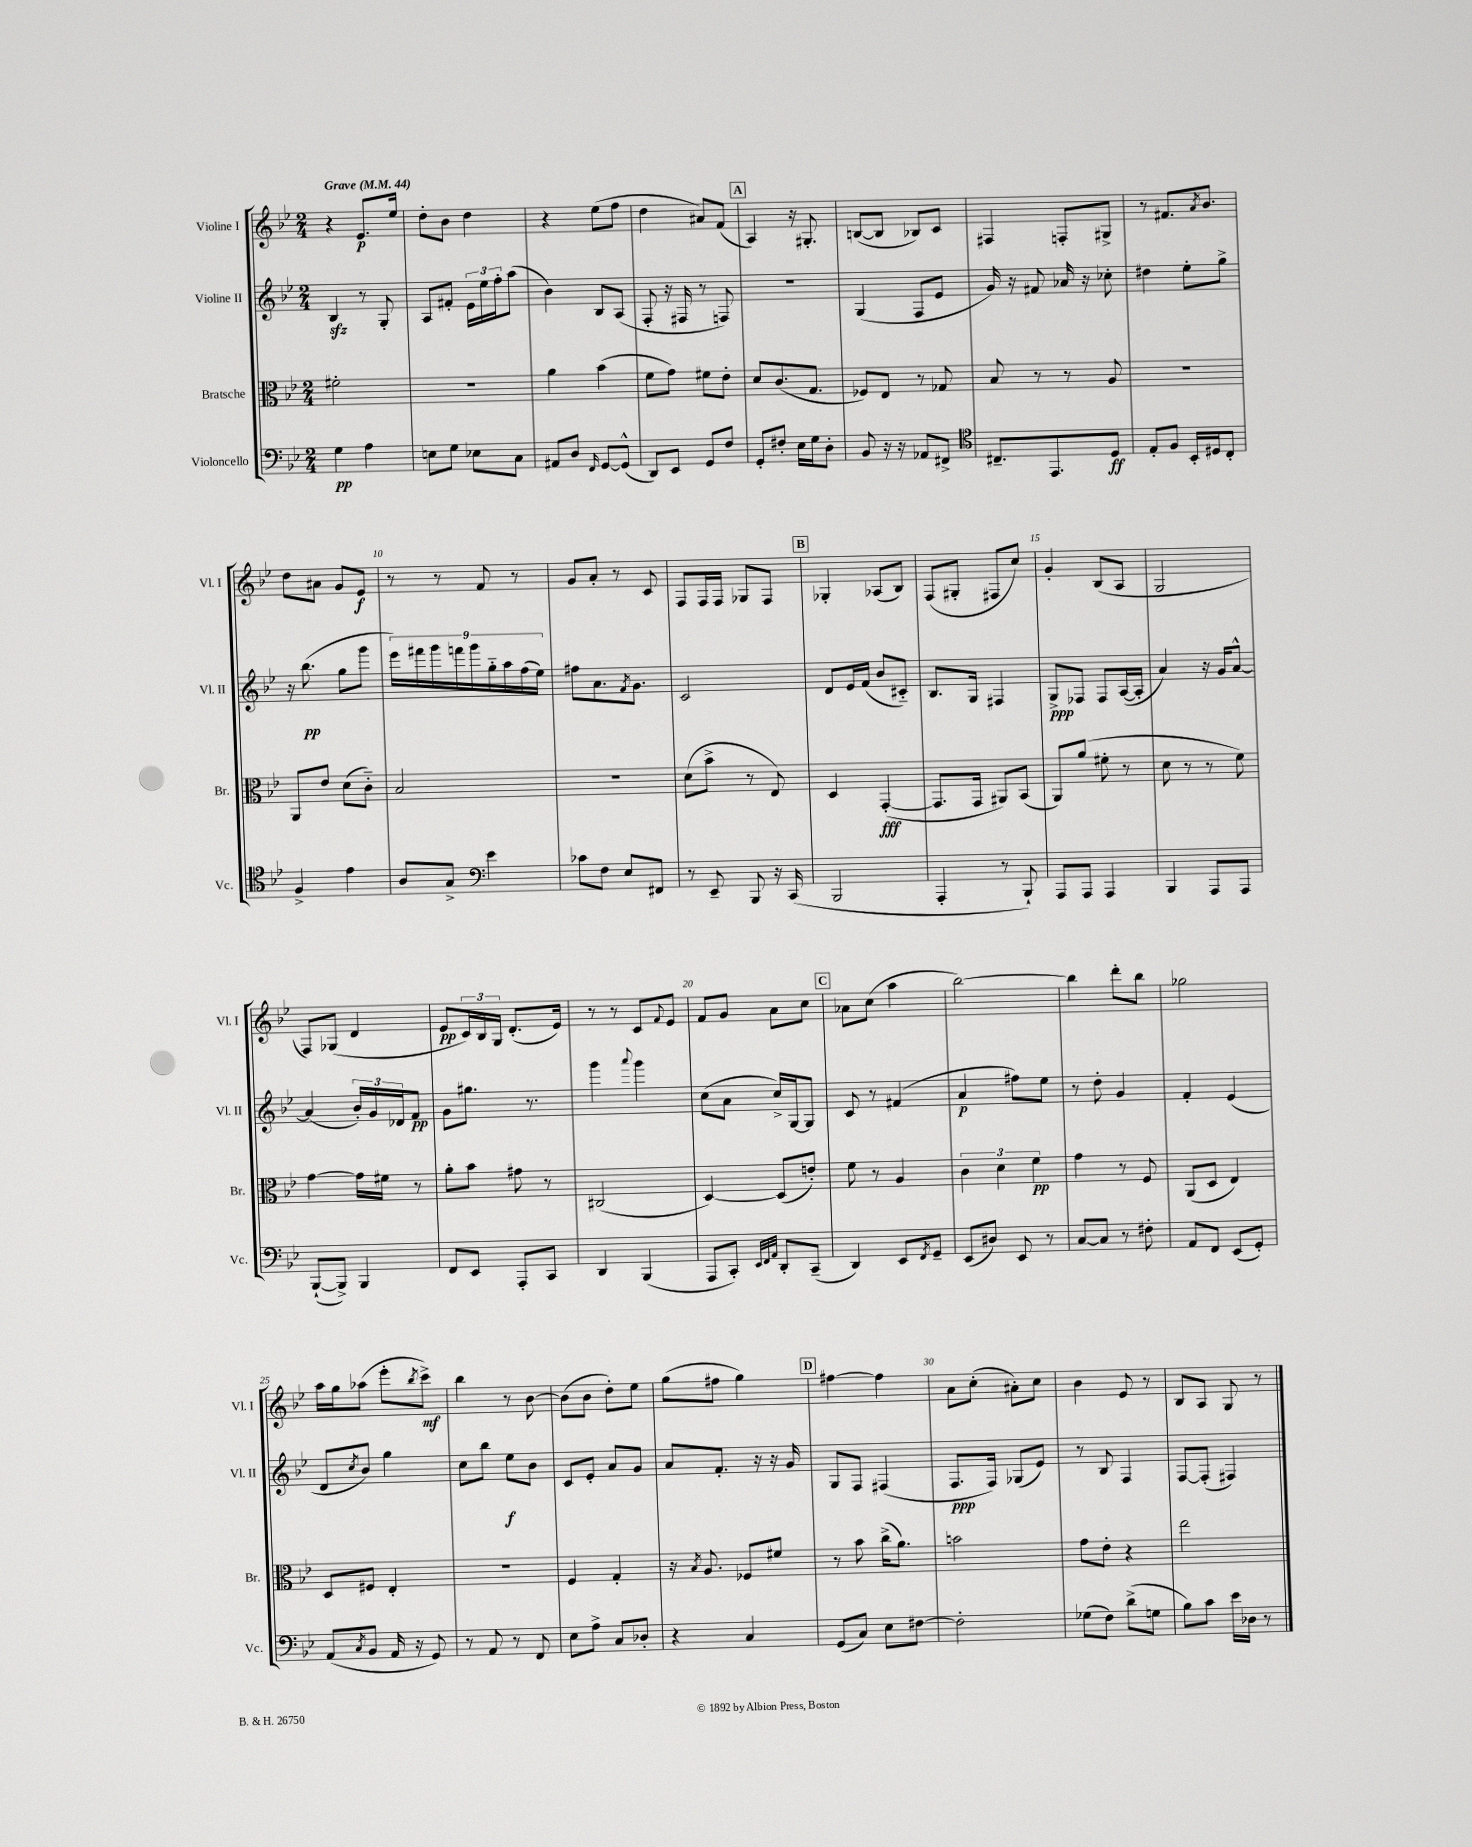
<<
\new StaffGroup <<
\new Staff = "s0" \with { instrumentName = "Violine I" shortInstrumentName = "Vl. I" } {
    \clef treble \key bes \major \numericTimeSignature \time 2/4 \tempo "Grave" 4 = 44
    r4 ees'8.\p ees''16 |
    d''8-. bes'8 d''4 |
    r4 ees''8( f''8 |
    d''4 ais'8) f'8( |
    \mark \markup { \box "A" } a4) r16 gis8.-. |
    b8~( b8 bes8) c'8 |
    fis4 f8-. gis8-> |
    r8 fis'8. \acciaccatura { a'8 } bes'8. |
    d''8 ais'8 g'8 ees'8\f |
    r8 r8 f'8 r8 |
    g'8 a'8-. r8 c'8 |
    f8 f16 f16 ges8 f8 |
    \mark \markup { \box "B" } ges4-. aes8( bes8) |
    f8( gis8-. fis8 c''8) |
    g'4-. bes8( a8 |
    g2 |
    f8) ges8( d'4 |
    ees'8\pp \tuplet 3/2 { c'16) bes16 g16 } d'8.-.( ees'16) |
    r8 r8 c'8 \appoggiatura { f'8 } ees'8 |
    f'8 g'8 a'8 c''8 |
    \mark \markup { \box "C" } aes'8 c''8( a''4 |
    bes''2~) |
    bes''4 d'''8-. bes''8 |
    ges''2 |
    a''16 g''16 aes''8( ees'''8-. \acciaccatura { bes''8 } c'''8->\mf) |
    bes''4 r8 bes'8~ |
    bes'8( bes'8 d''8-.) ees''8 |
    g''8( fis''8 g''4) |
    \mark \markup { \box "D" } fis''4~ fis''4 |
    a'8 c''8-.( ais'8-.) c''8 |
    bes'4 ees'8 r8 |
    bes8 a8 g8 r8 \bar "|." |
}
\new Staff = "s1" \with { instrumentName = "Violine II" shortInstrumentName = "Vl. II" } {
    \clef treble \key bes \major \numericTimeSignature \time 2/4
    bes4\sfz r8 g8-. |
    a8 fis'8-. \tuplet 3/2 { ees'16 ees''16 f''16-. } a''8( |
    bes'4) bes8 a8( |
    f8-. r16 fis16 r8 f8) |
    \mark \markup { \box "A" } r2 |
    g4( f8 ees'8 |
    g'16) r16 fis'8 aes'16 r16 ces''8-. |
    dis''4 ees''8-. g''8-> |
    r16 bes''8.\pp( g''8 g'''8 |
    \tuplet 9/8 { ees'''16) fis'''16 g'''16 f'''16 g'''16 g''16-_ a''16 f''16( ees''16) } |
    fis''8 a'8. \acciaccatura { f'8 } g'8. |
    c'2 |
    \mark \markup { \box "B" } d'8 ees'16 f'16( bes'8 cis'8-_) |
    bes8. g16 fis4 |
    g8->\ppp fes8 fes8 a16~( a16-. |
    a'4) r16 g'16 a'8~-^ |
    a'4( \tuplet 3/2 { bes'16-.) g'16 des'16 } f'8\pp |
    g'8 gis''8. r8. |
    g'''4 \appoggiatura { a'''8 } g'''4 |
    c''8( a'8 c''16->) g16~ g8 |
    \mark \markup { \box "C" } c'8 r8 fis'4( |
    a'4\p fis''8) ees''8 |
    r8 d''8-. g'4 |
    f'4-. ees'4( |
    d'8 \acciaccatura { c''8 } bes'8) g''4 |
    c''8 bes''8 ees''8\f bes'8 |
    c'8 ees'8-. a'8 g'8 |
    a'8 f'8.-. r16 r16 g'16 |
    \mark \markup { \box "D" } g8 f8 fis4( |
    f8.\ppp f16) ges8( ees'8) |
    r8 bes8 f4 |
    f8~ f8-.( fis4) \bar "|." |
}
\new Staff = "s2" \with { instrumentName = "Bratsche" shortInstrumentName = "Br." } {
    \clef alto \key bes \major \numericTimeSignature \time 2/4
    fis'2-. |
    r2 |
    a'4 bes'4( |
    f'8 g'8) fis'8 ees'8-. |
    \mark \markup { \box "A" } d'8 c'8.( g8. |
    fes8) ees8 r8 ges8 |
    bes8 r8 r8 a8 |
    R2 |
    a,8 ees'8 d'8( c'8-_) |
    bes2 |
    r2 |
    d'8( bes'8-> r8 ees8) |
    \mark \markup { \box "B" } d4 g,4~-.\fff( |
    g,8. g,16 ais,8) bes,8( |
    a,8) a'8( fis'8-. r8 |
    d'8 r8 r8 f'8) |
    g'4~ g'16 fis'16 r8 |
    a'8-. bes'8 gis'8 r8 |
    cis2( |
    d4~) d8( e'8-.) |
    \mark \markup { \box "C" } f'8 r8 a4 |
    \tuplet 3/2 { c'4 d'4 f'4\pp } |
    g'4 r8 f8 |
    a,8( d8 ees4) |
    d8 fis8 ees4-. |
    r2 |
    f4 g4-. |
    r16 \acciaccatura { bes8 } a8. fes8 fis'8 |
    \mark \markup { \box "D" } r8 bes'8 c''16->( a'8.) |
    b'2 |
    g'8 ees'8-. r4 |
    ees''2 \bar "|." |
}
\new Staff = "s3" \with { instrumentName = "Violoncello" shortInstrumentName = "Vc." } {
    \clef bass \key bes \major \numericTimeSignature \time 2/4
    g4\pp a4 |
    e8 g8 ees8 c8 |
    ais,8 d8 \grace { f,16 } g,8~ g,8-^( |
    d,8) ees,8 g,8 f8 |
    \mark \markup { \box "A" } g,8-. fis8-. ees16 g16 d8-. |
    bes,8 r16 r16 aes,8 fis,8-> |
    \clef tenor cis8.-- ees,8. d8\ff |
    ees8-. f8 bes,16-. dis16 c8-. |
    f4-> ees'4 |
    a8 g8-> \clef bass ees'4 |
    ces'8 f8 ees8 fis,8 |
    r8 ees,8-- bes,,8 r16 c,16( |
    \mark \markup { \box "B" } bes,,2 |
    a,,4-. r8 bes,,8-!) |
    a,,8 a,,8 a,,4 |
    bes,,4 a,,8 a,,8 |
    bes,,8~-!( bes,,8->) bes,,4 |
    f,8 ees,8 a,,8-. c,8 |
    d,4 bes,,4( |
    a,,8 c,8-.) \grace { ees,32 f,32 a,32 } d,8-. c,8--( |
    \mark \markup { \box "C" } d,4) ees,8 \acciaccatura { f,8 } g,8-- |
    ees,8( dis8) ees,8 r8 |
    c8~ c8 r8 fis8-. |
    a,8 f,8 ees,8( g,8-.) |
    a,8( \acciaccatura { c8 } bes,8 a,16 r16 g,8) |
    r8 a,8 r8 f,8 |
    ees8 a8-> c8 des8-. |
    r4 c4 |
    \mark \markup { \box "D" } g,8( c8) ees8 fis8~ |
    fis2-. |
    ges8( f8) d'8->( g8 |
    bes8) c'8 ees'16 des16 r8 \bar "|." |
}
>>
>>
\layout { \context { \Score \override BarNumber.break-visibility = ##(#f #t #t) barNumberVisibility = #(every-nth-bar-number-visible 5) } }
